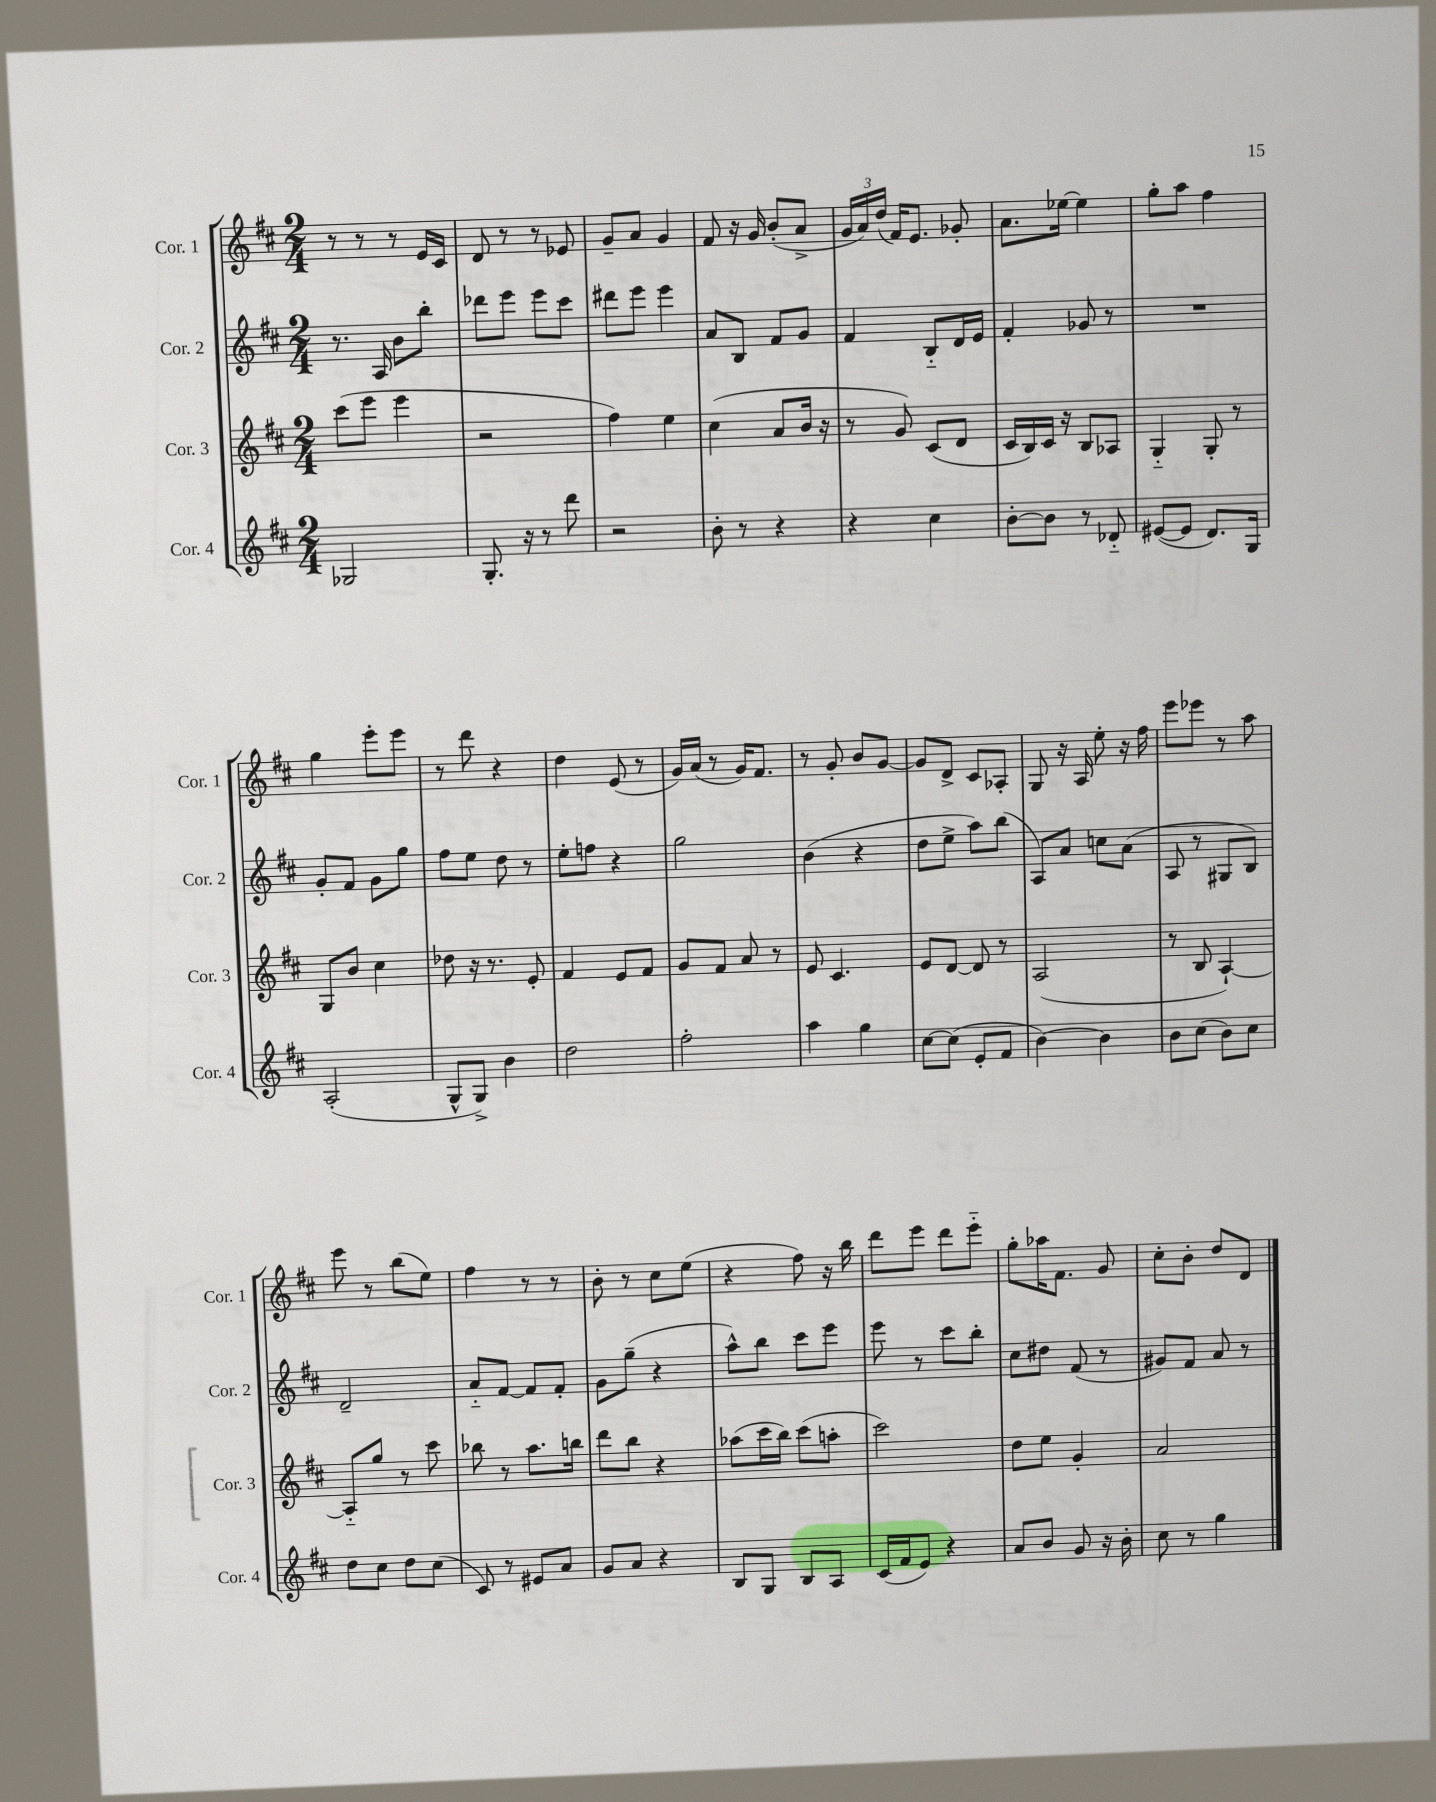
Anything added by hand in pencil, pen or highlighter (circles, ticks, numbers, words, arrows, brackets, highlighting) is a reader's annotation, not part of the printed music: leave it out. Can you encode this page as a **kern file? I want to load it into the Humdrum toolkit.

**kern	**kern	**kern	**kern
*part4	*part3	*part2	*part1
*staff4	*staff3	*staff2	*staff1
*I"Cor. 4	*I"Cor. 3	*I"Cor. 2	*I"Cor. 1
*I'Cor. 4	*I'Cor. 3	*I'Cor. 2	*I'Cor. 1
*clefG2	*clefG2	*clefG2	*clefG2
*k[f#c#]	*k[f#c#]	*k[f#c#]	*k[f#c#]
*M2/4	*M2/4	*M2/4	*M2/4
=81	=81	=81	=81
2G-X/	(8ccc#\L	8.r	8r
.	8eee\J	.	8r
.	.	16A/	.
.	4eee\	8b\L	8r
.	.	8bb'\J	16e/LL
.	.	.	16c#/JJ
=82	=82	=82	=82
8.G'/	2r	8ddd-X\L	8d/
.	.	8eee\J	8r
16r	.	.	.
8r	.	8eee\L	8r
8ddd\	.	8ccc#\J	8e-X/
=83	=83	=83	=83
2r	4ff#\)	8ddd#X\L	8g~/L
.	.	8eee\J	8a/J
.	4ee\	4eee\	4g/
=84	=84	=84	=84
8b'\	(4cc#\	8a/L	8f#/
8r	.	8B/J	16r
.	.	.	16g/
4r	8a/L	8f#/L	(8b'/L
.	16b/Jk	8g/J	8a^/J
.	16r	.	.
=85	=85	=85	=85
4r	8r	4f#/	24g/LL
.	.	.	24a/)
.	.	.	(24dd/JJ
.	8g/)	.	16f#/KL)
.	.	.	8.e/J
4cc#\	(8c#/L	8B/L	.
.	8d/J	16d/L	8g-X'/
.	.	16e/JJ	.
=86	=86	=86	=86
[8b'\L	16c#/LL	4f#'/	8.a\L
.	16B/)	.	.
8b\J]	16c#/JJ	.	.
.	16r	.	[16ee-X\Jk
8r	8B/L	8g-X/	4ee-\]
8d-X/	8A-X/J	8r	.
=87	=87	=87	=87
([8e#X/L	4G/	2r	8gg'\L
8e#/J]	.	.	8aa\J
8.d/L)	8G'/	.	4ff#\
.	8r	.	.
16G/Jk	.	.	.
!!LO:LB:g=z
=88	=88	=88	=88
(2A'/	8G/L	8g'/L	4gg\
.	8b/J	8f#/J	.
.	4cc#\	8g\L	8eee'\L
.	.	8gg\J	8eee\J
=89	=89	=89	=89
8G^^/L	8dd-X\	8ff#\L	8r
8G^/J)	16r	8ee\J	8ddd\
.	8.r	.	.
4b\	.	8dd\	4r
.	8e'/	8r	.
=90	=90	=90	=90
2dd\	4f#/	8ee'\L	4dd\
.	.	8ffn\J	.
.	8e/L	4r	(8e/
.	8f#/J	.	8r
=91	=91	=91	=91
2ff#'\	8g/L	2gg\	16g/LL)
.	.	.	(16a/JJ
.	8f#/J	.	8r
.	8a/	.	16g/KL)
.	.	.	8.f#/J
.	8r	.	.
=92	=92	=92	=92
4aa\	8e/	(4b\	8r
.	4.c#/	.	8g'/
4gg\	.	4r	8b/L
.	.	.	[8g/J
=93	=93	=93	=93
[8cc#\L	8e/L	8dd\L	8g/L]
(8cc#\J]	[8d/J	8ee^\J	8d^/J
8e'/L	8d/]	8aa\L)	8c#/L
8f#/J	8r	(8bb\J	8A-X'/J
=94	=94	=94	=94
[4b\)	(2A/	8A/L)	8G/
.	.	8a/J	16r
.	.	.	16A/
4b\]	.	8ccn\L	8ee'\
.	.	(8a\J	16r
.	.	.	16ff#\
=95	=95	=95	=95
8b\L	8r	8A/	8eee\L
(8cc#\J	8B/	8r	8eee-X\J
8b\L)	[4A`/)	8G#X/L	8r
8cc#\J	.	8B/J)	8aa\
!!LO:LB:g=z
=96	=96	=96	=96
8dd\L	8A/L]	2d~/	8eee\
8cc#\J	8gg/J	.	8r
8dd\L	8r	.	(8bb\L
(8cc#\J	8ccc#\	.	8ee\J)
=97	=97	=97	=97
8c#/)	8bb-X\	8a/L	4ff#\
8r	8r	[8f#/J	.
8e#X/L	8.aa\L	8f#/L]	8r
8a/J	.	8f#'/J	8r
.	16bbn\Jk	.	.
=98	=98	=98	=98
8g/L	8ddd\L	8g\L	8b'\
8a/J	8bb\J	(8gg~\J	8r
4r	4r	4r	8cc#\L
.	.	.	(8ee\J
=99	=99	=99	=99
8B/L	(8aa-X\L	8aa^^\L)	4r
8G/J	16ccc#\L	8bb\J	.
.	16bb\JJ)	.	.
8B/L	(8ccc#\L	8ccc#\L	8ff#\)
8A/J	8aan'\J	8eee\J	16r
.	.	.	16bb\
=100	=100	=100	=100
(16c#/LL	2ccc#\)	8eee\	8ddd\L
16f#/J	.	.	.
8e/J)	.	8r	8eee\J
4r	.	8ccc#\L	8ddd\L
.	.	8bb'\J	8eee\J
=101	=101	=101	=101
8a/L	8dd\L	8cc#\L	8gg'\L
8b/J	8ee\J	8dd#X\J	16aa-X\K
.	.	.	8.f#\J
8g/	4g'/	(8f#/	.
16r	.	8r	8g/
16b'\	.	.	.
=102	=102	=102	=102
8cc#\	2a/	8g#X/L)	8cc#'\L
8r	.	8f#/J	8b'\J
4gg\	.	8a/	8dd/L
.	.	8r	8d/J
==	==	==	==
*-	*-	*-	*-
